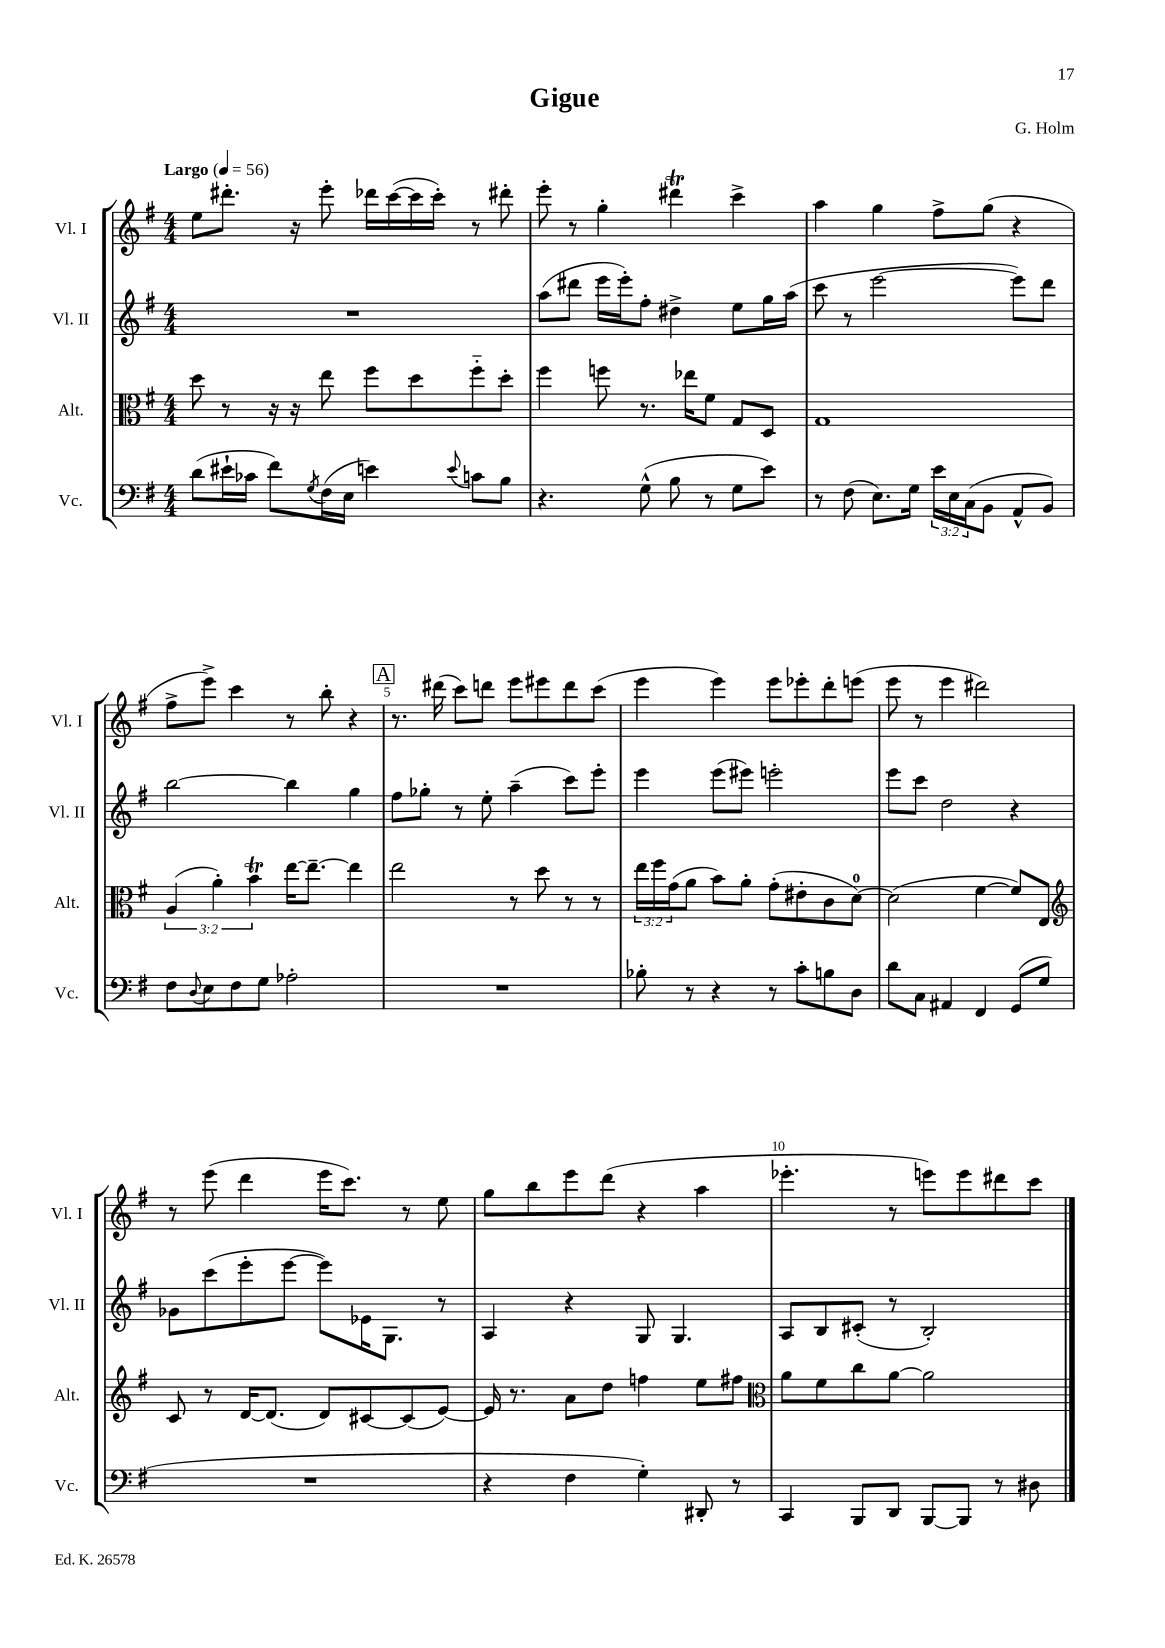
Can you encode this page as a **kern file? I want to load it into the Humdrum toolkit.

**kern	**kern	**kern	**kern
*staff4	*staff3	*staff2	*staff1
*clefF4	*clefC3	*clefG2	*clefG2
*k[f#]	*k[f#]	*k[f#]	*k[f#]
*M4/4	*M4/4	*M4/4	*M4/4
*MM56	*MM56	*MM56	*MM56
(8d\L	8dd\	1r	8ee\L
16e#`\L	8r	.	8.ddd#'\J
16c-\JJ	.	.	.
8f#\L)	16r	.	.
.	16r	.	16r
8qG/	.	.	.
(16F#\L	8ee\	.	8eee'\
16E\JJ	.	.	.
4e\)	8ff#\L	.	16ddd-\LL
.	.	.	([16ccc\
.	8dd\	.	16ccc\]
.	.	.	16ccc'\JJ)
8qqe/	.	.	.
8c\L	8ff#'~\	.	8r
8B\J	8dd'\J	.	8ddd#'\
=	=	=	=
4.r	4ff#\	(8aa\L	8eee'\
.	.	8ddd#\J	8r
.	8ff\	16eee\LL	4gg'\
.	.	16eee'\J)	.
(8G^^\	8.r	8ff#'\J	.
8B\	.	4dd#^\	4ddd#\
.	16ee-\LK	.	.
8r	8f#\J	.	.
8G\L	8G/L	8ee\L	4ccc^\
8e\J)	8D/J	16gg\L	.
.	.	(16aa\JJ	.
=	=	=	=
8r	1G	8ccc\	4aa\
(8F#\	.	8r	.
8.E\L)	.	[2eee\	4gg\
16G\Jk	.	.	.
24e\LL	.	.	8ff#^\L
24E\	.	.	.
(24C\J	.	.	.
8BB\J	.	.	(8gg\J
8AA^^/L	.	8eee\]L)	4r
8BB/J)	.	8ddd\J	.
=	=	=	=
8F#\L	(6A/	[2bb\	8ff#^\L
8qqD/	.	.	.
8E\	.	.	8eee^\J)
.	6a'\)	.	.
8F#\	.	.	4ccc\
.	6b\	.	.
8G\J	.	.	.
2A-'\	[16ee\LK	4bb\]	8r
.	8.ee~\_J	.	.
.	.	.	8bb'\
.	4ee\]	4gg\	4r
=	=	=	=
1r	2ee\	8ff#\L	8.r
.	.	8gg-'\J	.
.	.	.	(16ddd#\
.	.	8r	8ccc\L)
.	.	8ee'\	8ddd\J
.	8r	(4aa~\	8eee\L
.	8dd\	.	8eee#\
.	8r	8ccc\L)	8ddd\
.	8r	8eee'\J	(8ccc\J
=	=	=	=
8B-'\	24ee\LL	4eee\	4eee\
.	24ff#\	.	.
.	(24g\J	.	.
8r	8a\J	.	.
4r	8b\L)	(8eee\L	4eee\)
.	8a'\J	8eee#\J)	.
8r	(8g'\L	2eee'\	8eee\L
8c'\L	8e#'\	.	8eee-'\
8B\	8c\	.	8ddd'\
8D\J	[8d\J)	.	(8eee\J
=	=	=	=
8d\L	(2d\]	8eee\L	8eee\
8C\J	.	8ccc\J	8r
4AA#/	.	2dd\	4eee\
4FF#/	[4f#\	.	2ddd#\)
(8GG/L	8f#/]L)	4r	.
8G/J	8E/J	.	.
=	=	=	=
*	*clefG2	*	*
1r	8c/	8g-\L	8r
.	8r	(8ccc\	(8eee\
.	[16d/LK	8eee'\	4ddd\
.	(8.d/]J	.	.
.	.	[8eee\J	.
.	8d/L)	8eee\]L)	16eee\LK
.	.	.	8.ccc\J)
.	[8c#/	16e-\K	.
.	.	8.G\J	.
.	(8c#/]	.	8r
.	[8e/J)	8r	8ee\
=	=	=	=
4r	16e/]	4A/	8gg\L
.	8.r	.	.
.	.	.	8bb\
4F#\	8a\L	4r	8eee\
.	8dd\J	.	(8ddd\J
4G'\)	4ff\	8G/	4r
.	.	4.G/	.
8DD#'/	8ee\L	.	4aa\
8r	8ff#\J	.	.
=	=	=	=
*	*clefC3	*	*
4CC/	8a\L	8A/L	4.eee-'\
.	8f#\	8B/	.
8BBB/L	8cc\	(8c#'/J	.
8DD/J	[8a\J	8r	8r
[8BBB/L	2a\]	2B'/)	8eee\L)
8BBB/]J	.	.	8eee\
8r	.	.	8ddd#\
8D#\	.	.	8ccc\J
==	==	==	==
*-	*-	*-	*-
